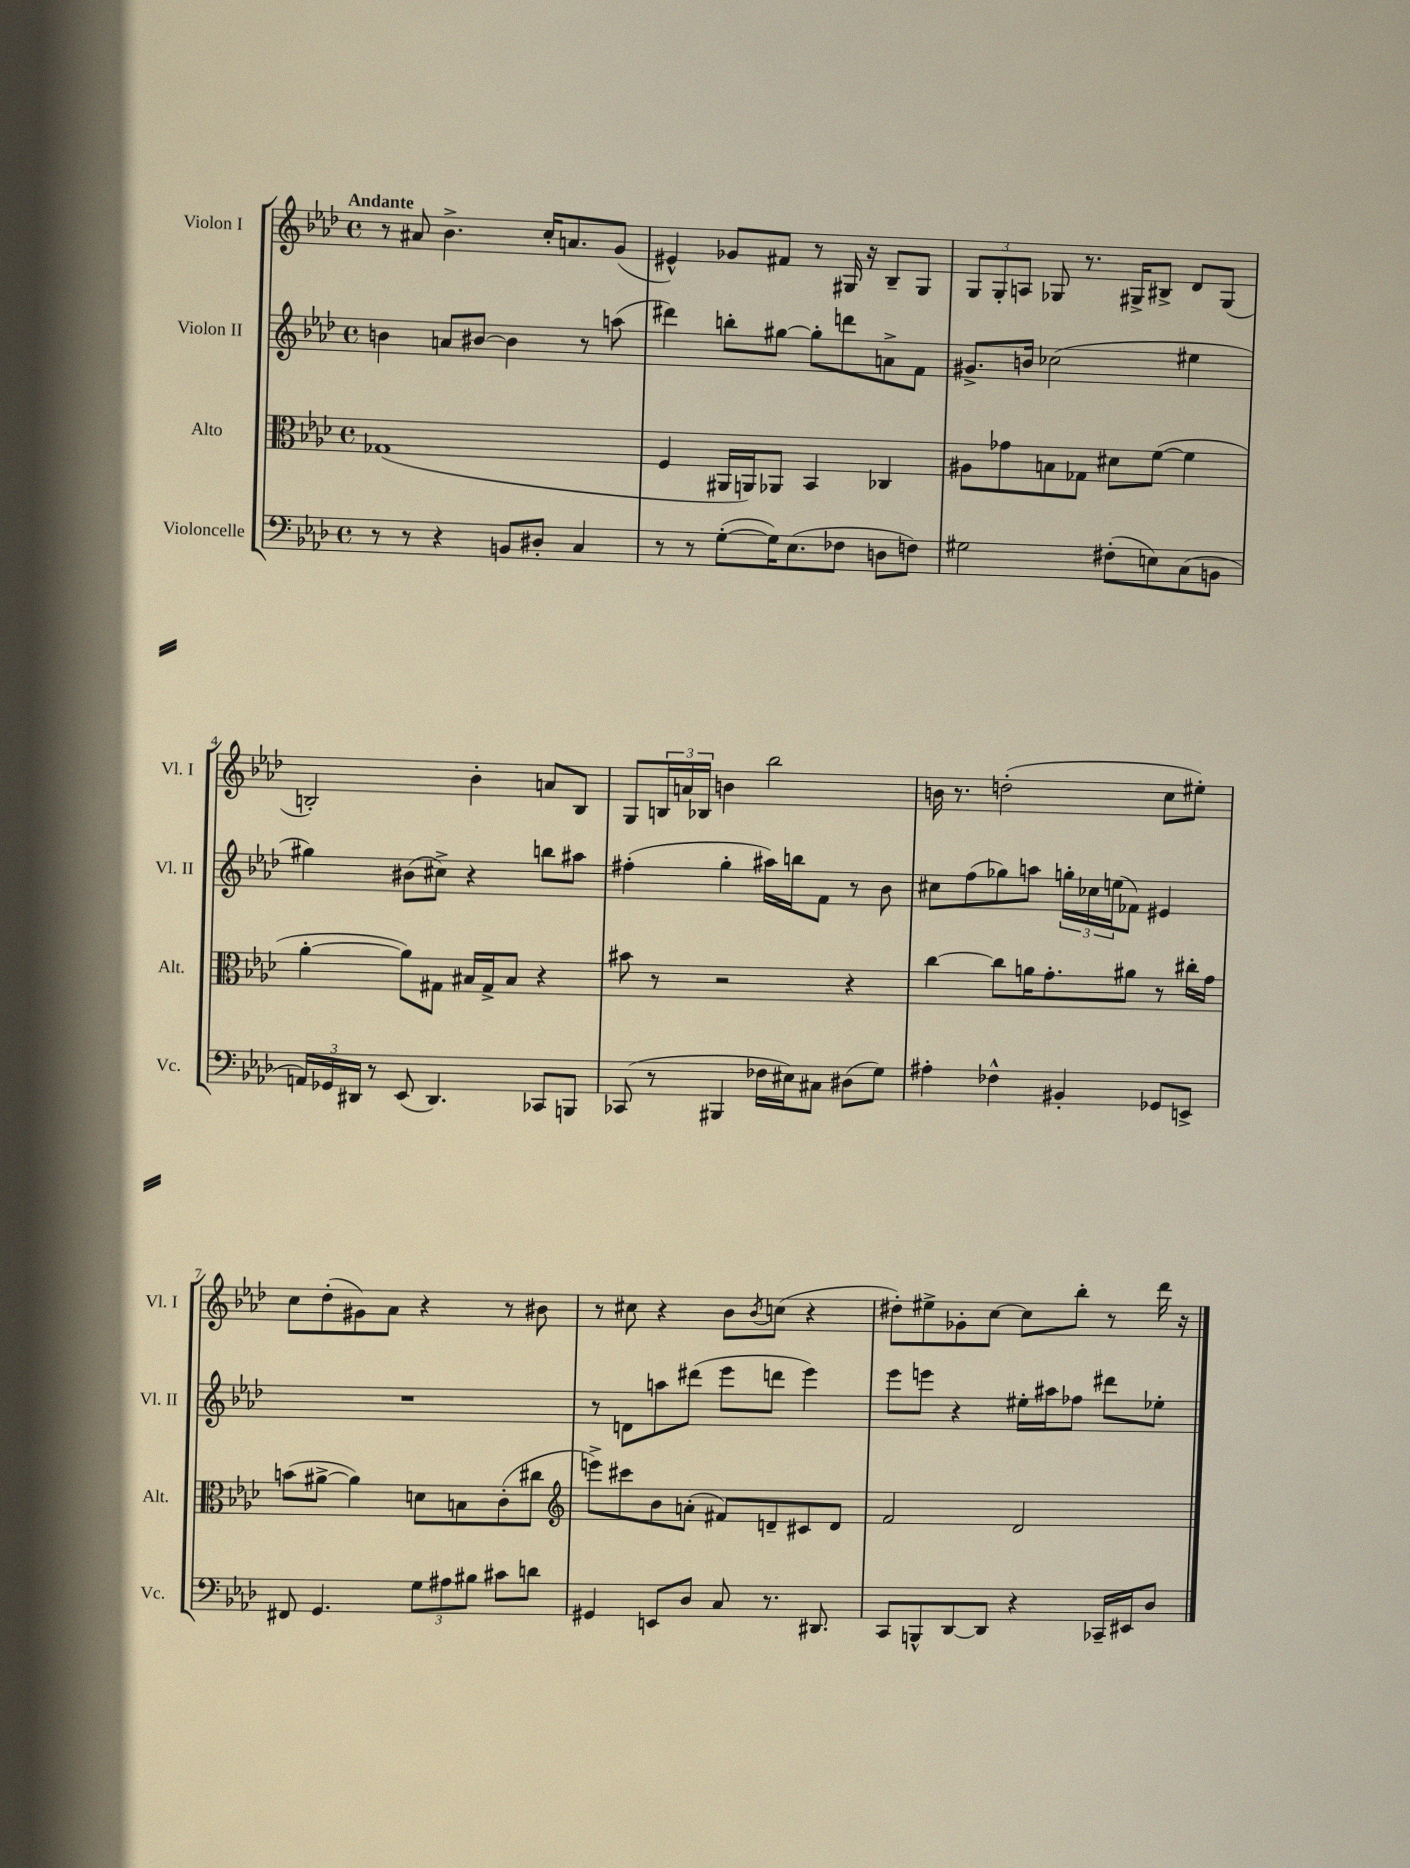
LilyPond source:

<<
\new StaffGroup <<
\new Staff = "s0" \with { instrumentName = "Violon I" shortInstrumentName = "Vl. I" } {
    \clef treble \key aes \major \defaultTimeSignature \time 4/4 \tempo "Andante"
    r8 ais'8 bes'4.-> c''16-. a'8. g'8( |
    eis'4-^) ges'8 fis'8 r8 gis16 r16 bes8-- gis8 |
    \tuplet 3/2 { g8 g8-. a8 } ges8 r8. gis16-> bis8-> des'8 gis8( |
    b2-.) bes'4-. a'8 b8 |
    g8 \tuplet 3/2 { b16 a'16 bes16 } b'4 bes''2 |
    b'16 r8. d''2-.( c''8 eis''8-.) |
    c''8 des''8-.( gis'8) aes'8 r4 r8 bis'8 |
    r8 cis''8 r4 bes'8 \acciaccatura { bes'8 } c''8( r4 |
    dis''8-.) eis''8-> ges'8-. c''8~ c''8 bes''8-. r8 des'''16 r16 \bar "|." |
}
\new Staff = "s1" \with { instrumentName = "Violon II" shortInstrumentName = "Vl. II" } {
    \clef treble \key aes \major \defaultTimeSignature \time 4/4
    b'4 a'8 bis'8~ bis'4 r8 a''8( |
    dis'''4) b''8-. gis''8~ gis''8-. d'''8 a'8-> f'8 |
    gis'8.-> b'16 ces''2( eis''4 |
    gis''4) bis'8( cis''8->) r4 b''8 ais''8 |
    fis''4-.( g''4-. ais''16) b''16 f'8 r8 bes'8 |
    cis''8 f''8( ges''8) a''8 \tuplet 3/2 { g''16-. ces''16 e''16( } fes'8) eis'4 |
    R1 |
    r8 d'8 a''8 dis'''8( ees'''8 d'''8 ees'''4) |
    ees'''8 e'''8 r4 eis''16-. ais''16 fes''8 dis'''8 ees''8-. \bar "|." |
}
\new Staff = "s2" \with { instrumentName = "Alto" shortInstrumentName = "Alt." } {
    \clef alto \key aes \major \defaultTimeSignature \time 4/4
    ges1( |
    f4 ais,16 a,16) aes,8 bes,4 ces4 |
    ais8 ges'8 b8 ges8 dis'8 f'8~( f'4 |
    aes'4~-. aes'8) gis8 bis16 gis16-> bis8 r4 |
    bis'8 r8 r2 r4 |
    c''4~ c''8 a'16 g'8.-. ais'8 r8 cis''16-. g'16 |
    b'8( ais'8~-> ais'4) d'8 b8 c'8-.( cis''8 |
    \clef treble e'''8->) cis'''8 bes'8 a'8-.( fis'8) d'8-- cis'8 d'8 |
    f'2 des'2 \bar "|." |
}
\new Staff = "s3" \with { instrumentName = "Violoncelle" shortInstrumentName = "Vc." } {
    \clef bass \key aes \major \defaultTimeSignature \time 4/4
    r8 r8 r4 b,8 dis8-. c4 |
    r8 r8 g8~-.( g16) ees8.( fes8 d8 f8) |
    gis2 fis8-.( e8) c8( b,8 |
    \tuplet 3/2 { a,16) ges,16 dis,16 } r8 ees,8( dis,4.) ces,8 b,,8 |
    ces,8( r8 bis,,4 fes16 eis16) cis8 dis8( g8) |
    ais4-. fes4-^ bis,4-. ges,8 e,8-> |
    fis,8 g,4. \tuplet 3/2 { g8 ais8 bis8 } cis'8 d'8 |
    gis,4 e,8 des8 c8 r8. dis,8. |
    c,8 b,,8-^ des,8~ des,8 r4 ces,16-- eis,16 des8 \bar "|." |
}
>>
>>
